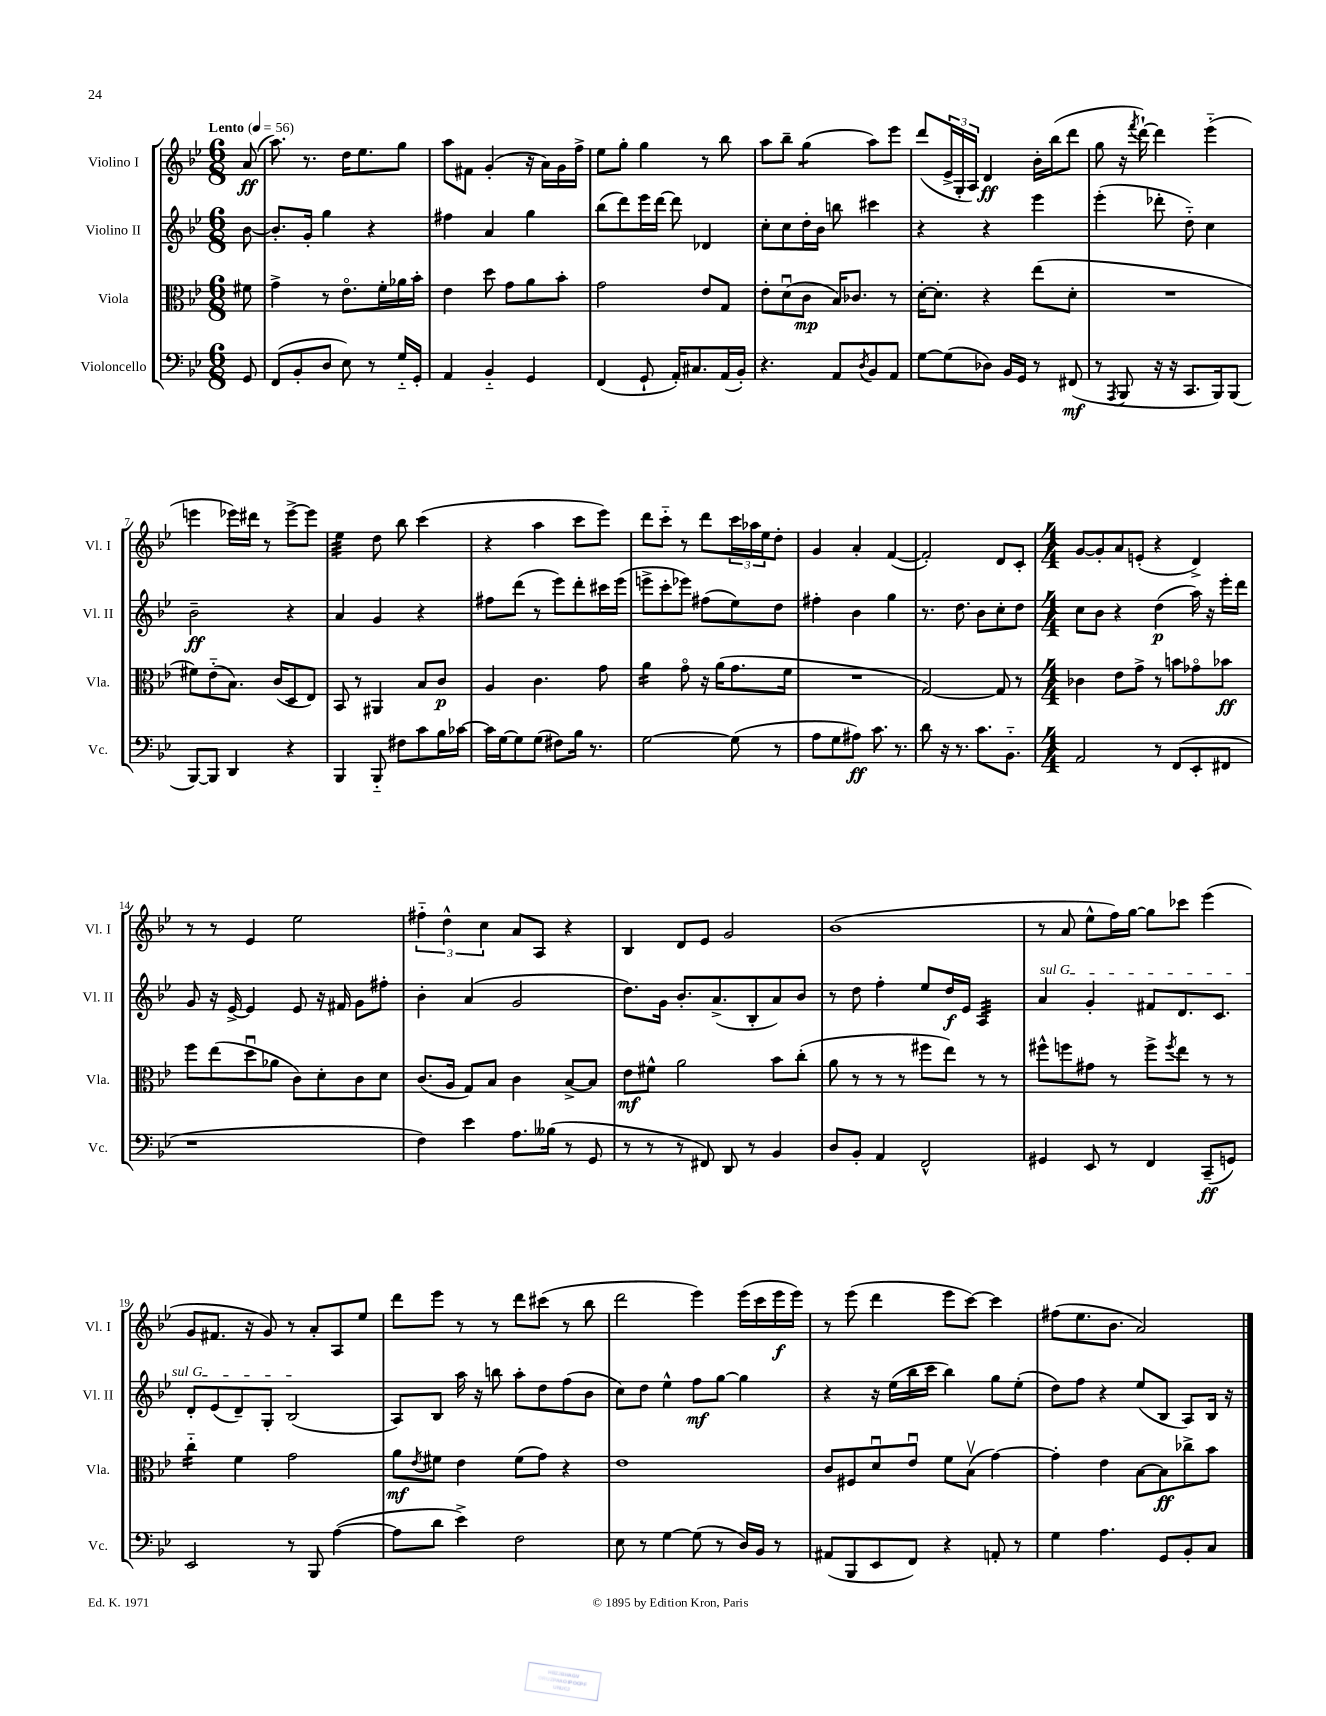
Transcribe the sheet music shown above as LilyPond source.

<<
\new StaffGroup <<
\new Staff = "s0" \with { instrumentName = "Violino I" shortInstrumentName = "Vl. I" } {
    \clef treble \key bes \major \numericTimeSignature \time 6/8 \partial 8 \tempo "Lento" 4 = 56
    a'8\ff( |
    a''8.) r8. d''16 ees''8. g''8 |
    a''8 fis'8 g'4-.( r16 a'16) g'16 f''16-> |
    ees''8 g''8-. g''4 r8 bes''8 |
    a''8 bes''8-- g''4:8( a''8) ees'''8 |
    d'''8( \tuplet 3/2 { ees'16-> g16-. a16) } d'4\ff bes'16-. bes''16( d'''8 |
    g''8 r16 \acciaccatura { f'''8 } d'''16~-!) d'''4 ees'''4-_( |
    e'''4 ees'''16) dis'''16 r8 ees'''8~-> ees'''8 |
    ees''4:32 d''8 bes''8 c'''4( |
    r4 a''4 c'''8 ees'''8) |
    d'''8 c'''8-_ r8 d'''8 \tuplet 3/2 { c'''16 aes''16 ees''16 } d''8-. |
    g'4 a'4-. f'4~( |
    f'2-.) d'8 c'8-. |
    \numericTimeSignature \time 4/4 g'8~ g'8-. a'8 e'8-.( r4 d'4->) |
    r8 r8 ees'4 ees''2 |
    \tuplet 3/2 { fis''4-_ d''4-^ c''4 } a'8 a8 r4 |
    bes4 d'8 ees'8 g'2 |
    bes'1( |
    r8 a'8 ees''8-^ f''16) g''16~ g''8 ces'''8 ees'''4( |
    g'8 fis'8. r16 g'8) r8 a'8-. a8 ees''8 |
    d'''8 ees'''8 r8 r8 d'''8 cis'''8( r8 bes''8 |
    d'''2 ees'''4) ees'''16( c'''16 ees'''16\f ees'''16) |
    r8 ees'''8( d'''4 ees'''8 c'''8~) c'''4 |
    fis''8( ees''8. bes'8. a'2) \bar "|." |
}
\new Staff = "s1" \with { instrumentName = "Violino II" shortInstrumentName = "Vl. II" } {
    \clef treble \key bes \major \numericTimeSignature \time 6/8 \partial 8
    bes'8~ |
    bes'8.-. g'16-. g''4 r4 |
    fis''4 a'4 g''4 |
    bes''8( d'''8) ees'''16 d'''16~ d'''8 des'4 |
    c''8-. c''8 d''16-. bes'16 b''8 cis'''4 |
    r4 r4 ees'''4 |
    ees'''4-.( des'''8-. d''8-_) c''4 |
    bes'2--\ff r4 |
    a'4 g'4 r4 |
    fis''8 d'''8( r8 ees'''8) d'''8-. cis'''16 ees'''16( |
    e'''8-> c'''8-. ees'''8) fis''8( ees''8) d''8 |
    fis''4-. bes'4 g''4 |
    r8. d''8. bes'8 c''8-. d''8 |
    \numericTimeSignature \time 4/4 c''8 bes'8 r4 d''4\p( a''16) r16 ees'''16-. d'''16 |
    g'8 r16 ees'16~-> ees'4 ees'8 r16 fis'16 g'8 fis''8-. |
    bes'4-. a'4( g'2 |
    d''8.) g'16 bes'8.-. a'8.->( bes8-. a'8) bes'8 |
    r8 d''8 f''4-. ees''8 d''16\f ees'16 a4:32 |
    \once \override TextSpanner.bound-details.left.text = \markup { \italic "sul G" } a'4\startTextSpan g'4-. fis'8 d'8. c'8. |
    d'8-. ees'8( d'8--) g8-. bes2\stopTextSpan( |
    a8) bes8 a''16 r16 b''8 a''8-. d''8 f''8( bes'8 |
    c''8) d''8 ees''4-^ f''8\mf g''8~ g''4 |
    r4 r16 ees''16( bes''16 c'''16 bes''4) g''8 ees''8-.( |
    d''8) f''8 r4 ees''8( bes8 a8) bes16 r16 \bar "|." |
}
\new Staff = "s2" \with { instrumentName = "Viola" shortInstrumentName = "Vla." } {
    \clef alto \key bes \major \numericTimeSignature \time 6/8 \partial 8
    fis'8 |
    g'4-> r8 ees'8.\flageolet f'16-. aes'16 bes'16-. |
    ees'4 d''8 g'8 a'8 bes'8-. |
    g'2 ees'8 g8 |
    ees'8-. d'8\downbow( c'8\mp bes16) ces'8. r8 |
    d'16~-. d'8.-. r4 ees''8( d'8-. |
    R2. |
    fis'8) ees'8-_( bes8.) c'16( d8 ees8) |
    bes,8 r8 ais,4 bes8 c'8\p |
    a4 c'4. g'8 |
    a'4:16 g'8\flageolet r16 a'16( g'8. f'16 |
    R2. |
    g2~) g8 r8 |
    \numericTimeSignature \time 4/4 ces'4 ees'8 g'8-> r8 b'8 ges'8\flageolet bes'8\ff |
    f''8 ees''8( d''8\downbow aes'8 c'8) d'8-. c'8 d'8 |
    c'8.( a16 g8) bes8 c'4 bes8~-> bes8 |
    ees'8\mf fis'8-^ a'2 bes'8 c''8-.( |
    a'8 r8 r8 r8 fis''8 ees''8) r8 r8 |
    fis''8-^ f''8 gis'8 r8 f''8-> \acciaccatura { f''8 } ees''8 r8 r8 |
    c''4:16-_ f'4 g'2 |
    a'8\mf \acciaccatura { ees'8 } fis'8 ees'4 fis'8( g'8) r4 |
    ees'1 |
    c'8 fis8 d'8\downbow ees'8\downbow f'8 bes8\upbow( g'4~) |
    g'4-. ees'4 bes8~ bes8\ff ces''8-> bes'8 \bar "|." |
}
\new Staff = "s3" \with { instrumentName = "Violoncello" shortInstrumentName = "Vc." } {
    \clef bass \key bes \major \numericTimeSignature \time 6/8 \partial 8
    g,8 |
    f,8( bes,8-. d8 ees8) r8 g16-_ g,16-. |
    a,4 bes,4-_ g,4 |
    f,4( g,8-! a,16-.) cis8. a,16( bes,16-.) |
    r4. a,8 \acciaccatura { d8 } bes,8 a,8 |
    g8~ g8( des8) bes,16 g,16 r8 fis,8\mf( |
    r8 \acciaccatura { a,,8 } bes,,8 r16 r16 c,8. bes,,16) bes,,8( |
    bes,,8~) bes,,8 d,4 r4 |
    bes,,4 bes,,8-_ fis8 c'8 bes16 ces'16~ |
    ces'16 g16~ g8 g8( fis8) bes16 r8. |
    g2~ g8( r8 |
    a8 g8 ais8\ff) c'8. r8. |
    d'8 r16 r8. c'8. bes,8.-_ |
    \numericTimeSignature \time 4/4 a,2 r8 f,8( ees,8-. fis,8 |
    r1 |
    f4) ees'4 a8. beses16( r8 g,8 |
    r8 r8 r8 fis,8) d,8 r8 bes,4 |
    d8 bes,8-. a,4 f,2-^ |
    gis,4 ees,8 r8 f,4 c,8--\ff( g,8) |
    ees,2 r8 bes,,8 a4~( |
    a8 d'8 ees'4->) f2 |
    ees8 r8 g4~ g8( r8 d16) bes,16 r8 |
    ais,8( bes,,8 ees,8 f,8) r4 a,8-. r8 |
    g4 a4. g,8 bes,8-. c8 \bar "|." |
}
>>
>>
